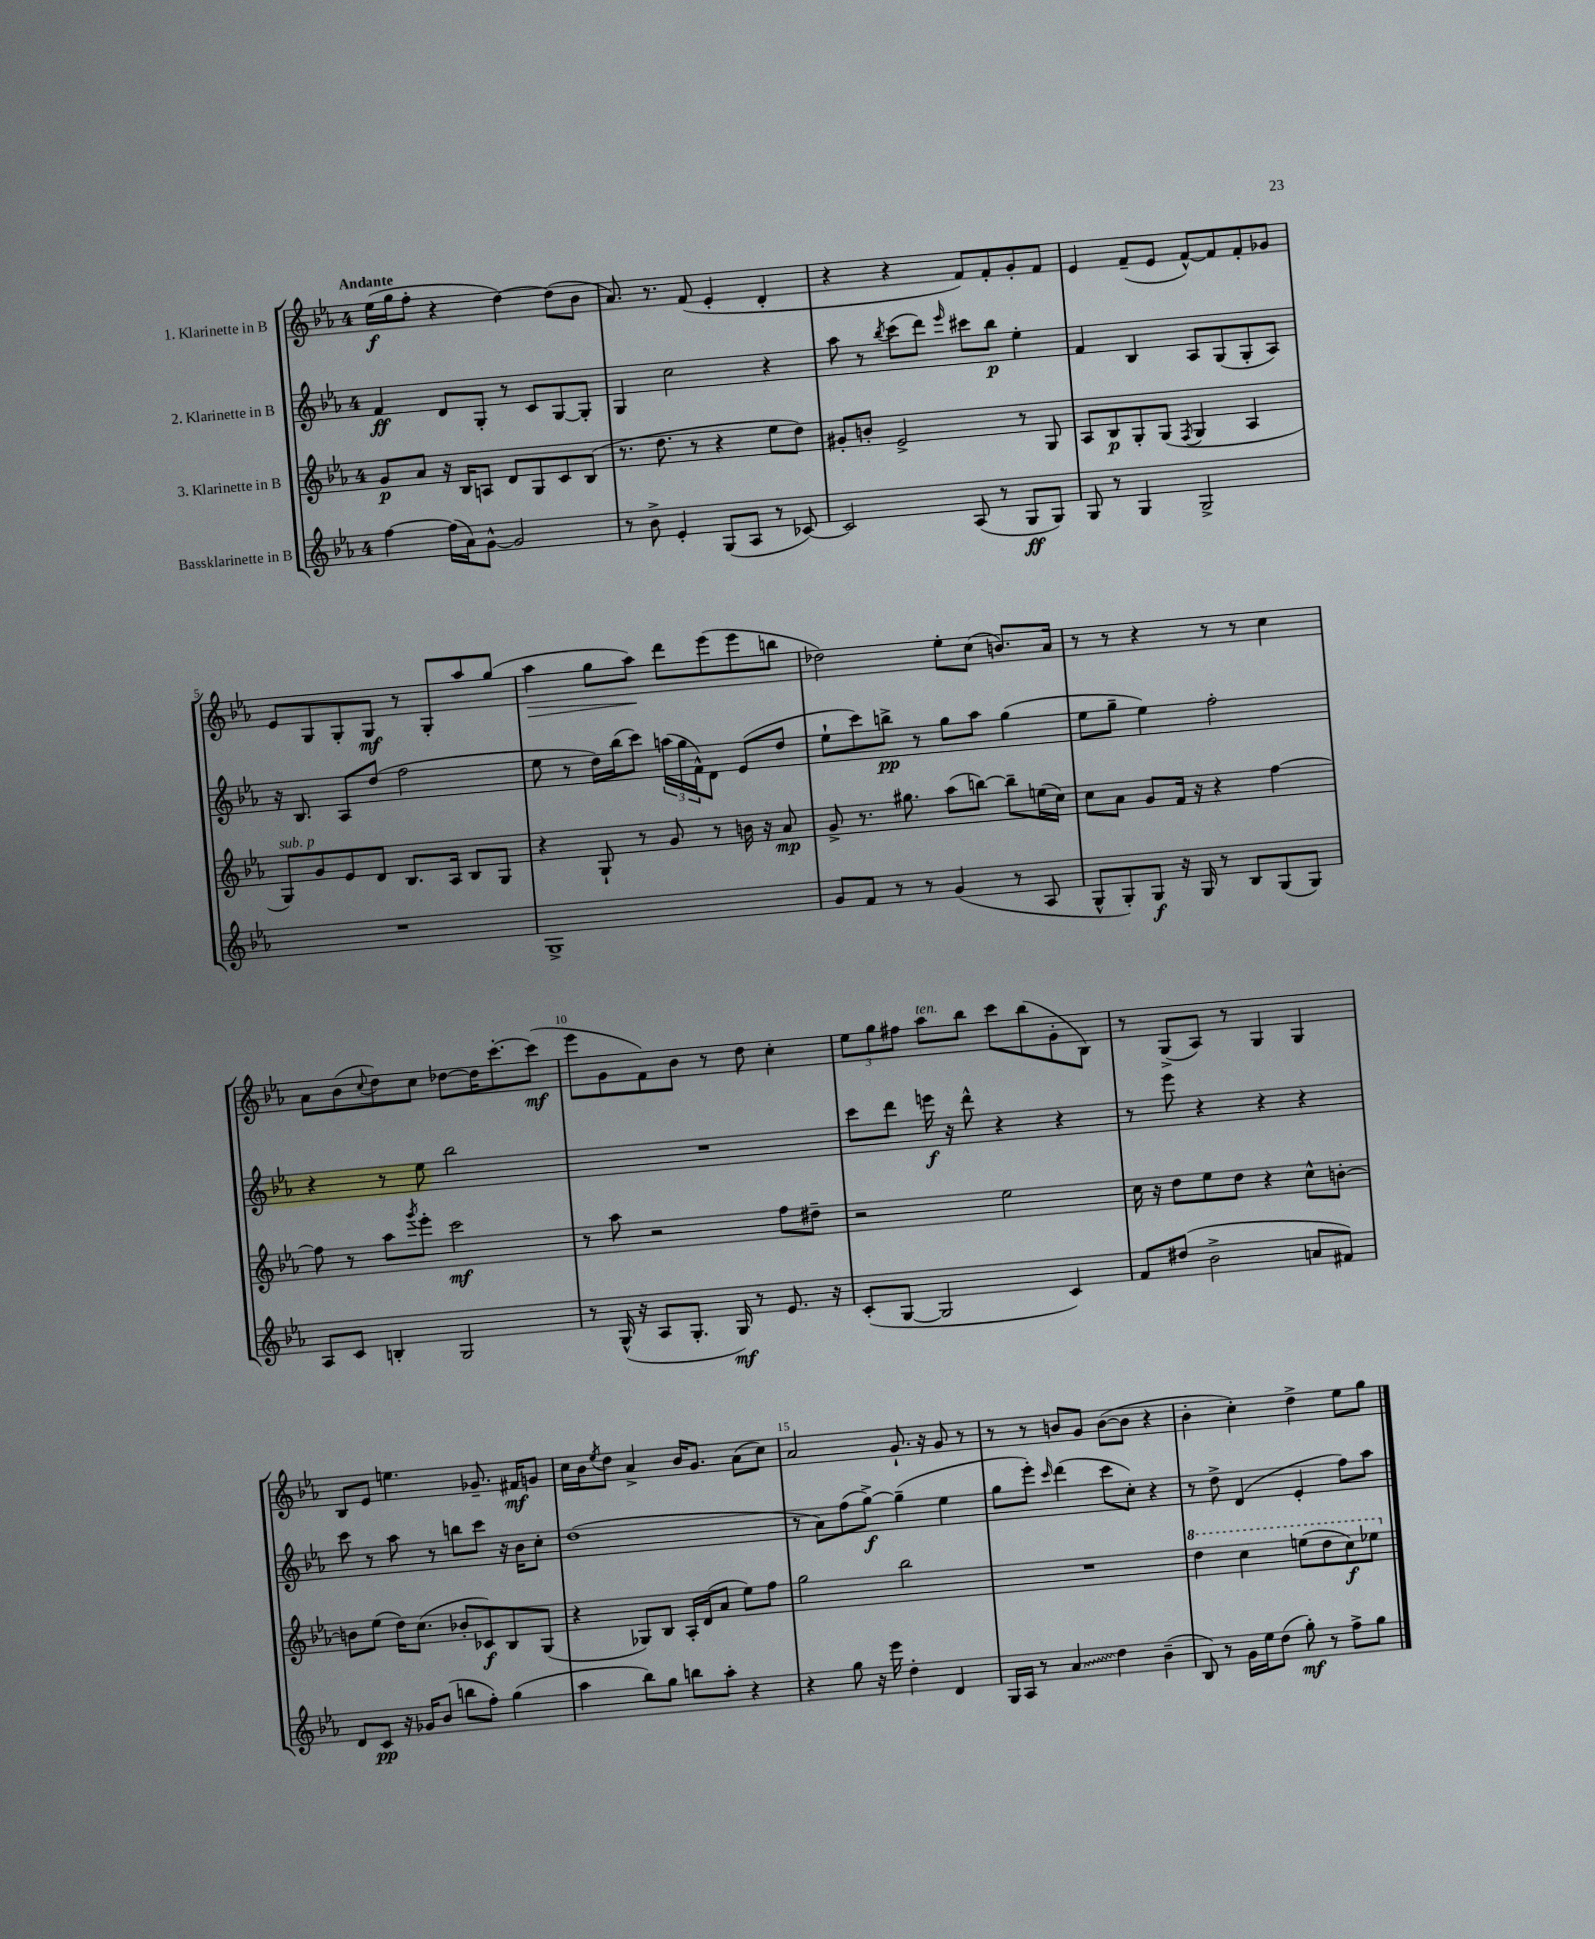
<<
\new StaffGroup <<
\new Staff = "s0" \with { instrumentName = "1. Klarinette in B" } {
    \clef treble \key ees \major \once \override Staff.TimeSignature.style = #'single-digit \time 4/4 \tempo "Andante"
    ees''16\f( g''16 f''8-. r4 d''4~) d''8( bes'8 |
    aes'8.) r8. f'8( ees'4-. d'4-. |
    r4 r4 f'8) f'8-. g'8-. f'8 |
    ees'4 f'8--( ees'8 f'8~-^) f'8 f'8-. ges'8 |
    ees'8 g8 g8-. g8\mf r8 g8-. aes''8 g''8( |
    aes''4\> g''8 aes''8\!) d'''8 ees'''8( ees'''8 b''8 |
    des''2) ees''8-. c''8( b'8.) aes'16 |
    r8 r8 r4 r8 r8 c''4 |
    aes'8 bes'8( \appoggiatura { c''8 } d''8) c''8 des''8~ des''16 c'''8.~-. c'''8\mf( |
    ees'''8 g'8 f'8) bes'8 r8 d''8 c''4-. |
    \tuplet 3/2 { ees''8 g''8 fis''8 } aes''8^\markup { \italic "ten." } bes''8 c'''8 bes''8( g'8-. bes8) |
    r8 g8->( aes8) r8 g4 g4 |
    bes8 ees'8 e''4. ges'8.-- fis'16\mf g'8 |
    c''16 bes'16 \acciaccatura { ees''8 } d''8 aes'4-> bes'16 g'8. aes'8( c''8) |
    aes'2 g'8.-! r16 g'8 r8 |
    r8 r8 b'8 g'8 b'8~( b'8 r4 |
    bes'4-. c''4-.) d''4-> ees''8 g''8 \bar "|." |
}
\new Staff = "s1" \with { instrumentName = "2. Klarinette in B" } {
    \clef treble \key ees \major \once \override Staff.TimeSignature.style = #'single-digit \time 4/4
    f'4\ff d'8 g8-. r8 c'8 g8~ g8-. |
    g4 c''2 r4 |
    aes''8 r8 \acciaccatura { bes''8 } c'''8( d'''8) \grace { ees'''16 } cis'''8 bes''8\p ees''4-. |
    f'4 bes4 aes8 g8( g8-. aes8) |
    r16 bes8. aes8 d''8( f''2 |
    ees''8 r8 d''16) bes''16( c'''8) \tuplet 3/2 { a''16( g''16 f'16-^) } d'8 ees'8( d''8 |
    ees''8-! c'''8) b''8->\pp r8 g''8 aes''8 g''4( |
    ees''8 g''8-- ees''4) f''2-. |
    r4 r8 ees''8 bes''2 |
    R1 |
    c'''8 d'''8 e'''16\f r16 d'''8-^ r4 r4 |
    r8 ees'''8 r4 r4 r4 |
    c'''8 r8 aes''8 r8 b''8 c'''8 r16 bes'16 c''8-. |
    d''1( |
    r8 aes'8) f''8( g''8~->\f) g''4--( ees''4 |
    g''8 ees'''8-.) \grace { c'''16 } d'''4( c'''8 c''8-.) r4 |
    r8 d''8-> d'4( ees'4-. f''8) aes''8 \bar "|." |
}
\new Staff = "s2" \with { instrumentName = "3. Klarinette in B" } {
    \clef treble \key ees \major \once \override Staff.TimeSignature.style = #'single-digit \time 4/4
    g'8\p aes'8 r16 bes16 a8 d'8 g8 c'8 bes8( |
    r8. d''8. r8 r4 ees''8 d''8) |
    gis'8-. b'8-. ees'2-> r8 g8 |
    aes8 bes8\p g8-. g8( \acciaccatura { f8 } g4 aes4 |
    g8^\markup { \italic "sub. p" }) g'8 ees'8 d'8 bes8. aes16 bes8 g8 |
    r4 g8-! r8 g'8 r8 b'16 r16 aes'8\mp |
    g'8-> r8. gis''8. aes''8( b''8~) b''8-- e''16( c''16) |
    c''8 aes'8 g'8 f'16 r16 r4 f''4~ |
    f''8 r8 aes''8 \acciaccatura { g'''8 } ees'''8-. c'''2\mf |
    r8 aes''8 r2 f''8 dis''8-- |
    r2 ees''2 |
    c''16 r16 d''8 ees''8 d''8 r4 c''8-^ b'8~-. |
    b'8 ees''8( d''16) c''8.( bes'8-. ces'8\f) bes8 g8( |
    r4 ges8) bes8 aes16-. d'16( aes'8 ees''8) f''8 |
    g''2 bes''2 |
    R1 |
    \ottava #1 d'''4 c'''4 e'''8( d'''8 c'''8\f) ees'''8 \ottava #0 \bar "|." |
}
\new Staff = "s3" \with { instrumentName = "Bassklarinette in B" } {
    \clef treble \key ees \major \once \override Staff.TimeSignature.style = #'single-digit \time 4/4
    f''4~ f''16( aes'16) g'8~-^ g'2 |
    r8 bes'8-> ees'4-. g8( aes8 r8 ces'8~) |
    ces'2 aes8( r8 g8\ff g8) |
    g8 r8 g4 g2-> |
    R1 |
    g1-> |
    g'8 f'8 r8 r8 g'4( r8 aes8 |
    g8-^ g8-.) g8\f r16 g16 r8 bes8 g8( g8) |
    aes8 c'8 b4-. g2 |
    r8 g16-^( r16 aes8 g8.-. g16\mf) r8 ees'8. r16 |
    c'8-.( g8~ g2 c'4) |
    f'8 dis''8( bes'2-> a'8 fis'8) |
    d'8 c'8\pp r16 ges'16 bes'8( b''8 f''8-.) g''4( |
    aes''4 bes''8) g''8 b''8 aes''8-. r4 |
    r4 g''8 r16 ees'''16 d''4-. d'4 |
    g16 aes16 r8 \once \override Glissando.style = #'zigzag aes'4\glissando d''4 bes'4--( |
    bes8) r8 g'16 ees''16 d''8( g''8-.\mf) r8 f''8-> g''8 \bar "|." |
}
>>
>>
\layout { \context { \Score \override BarNumber.break-visibility = ##(#f #t #t) barNumberVisibility = #(every-nth-bar-number-visible 5) } }
